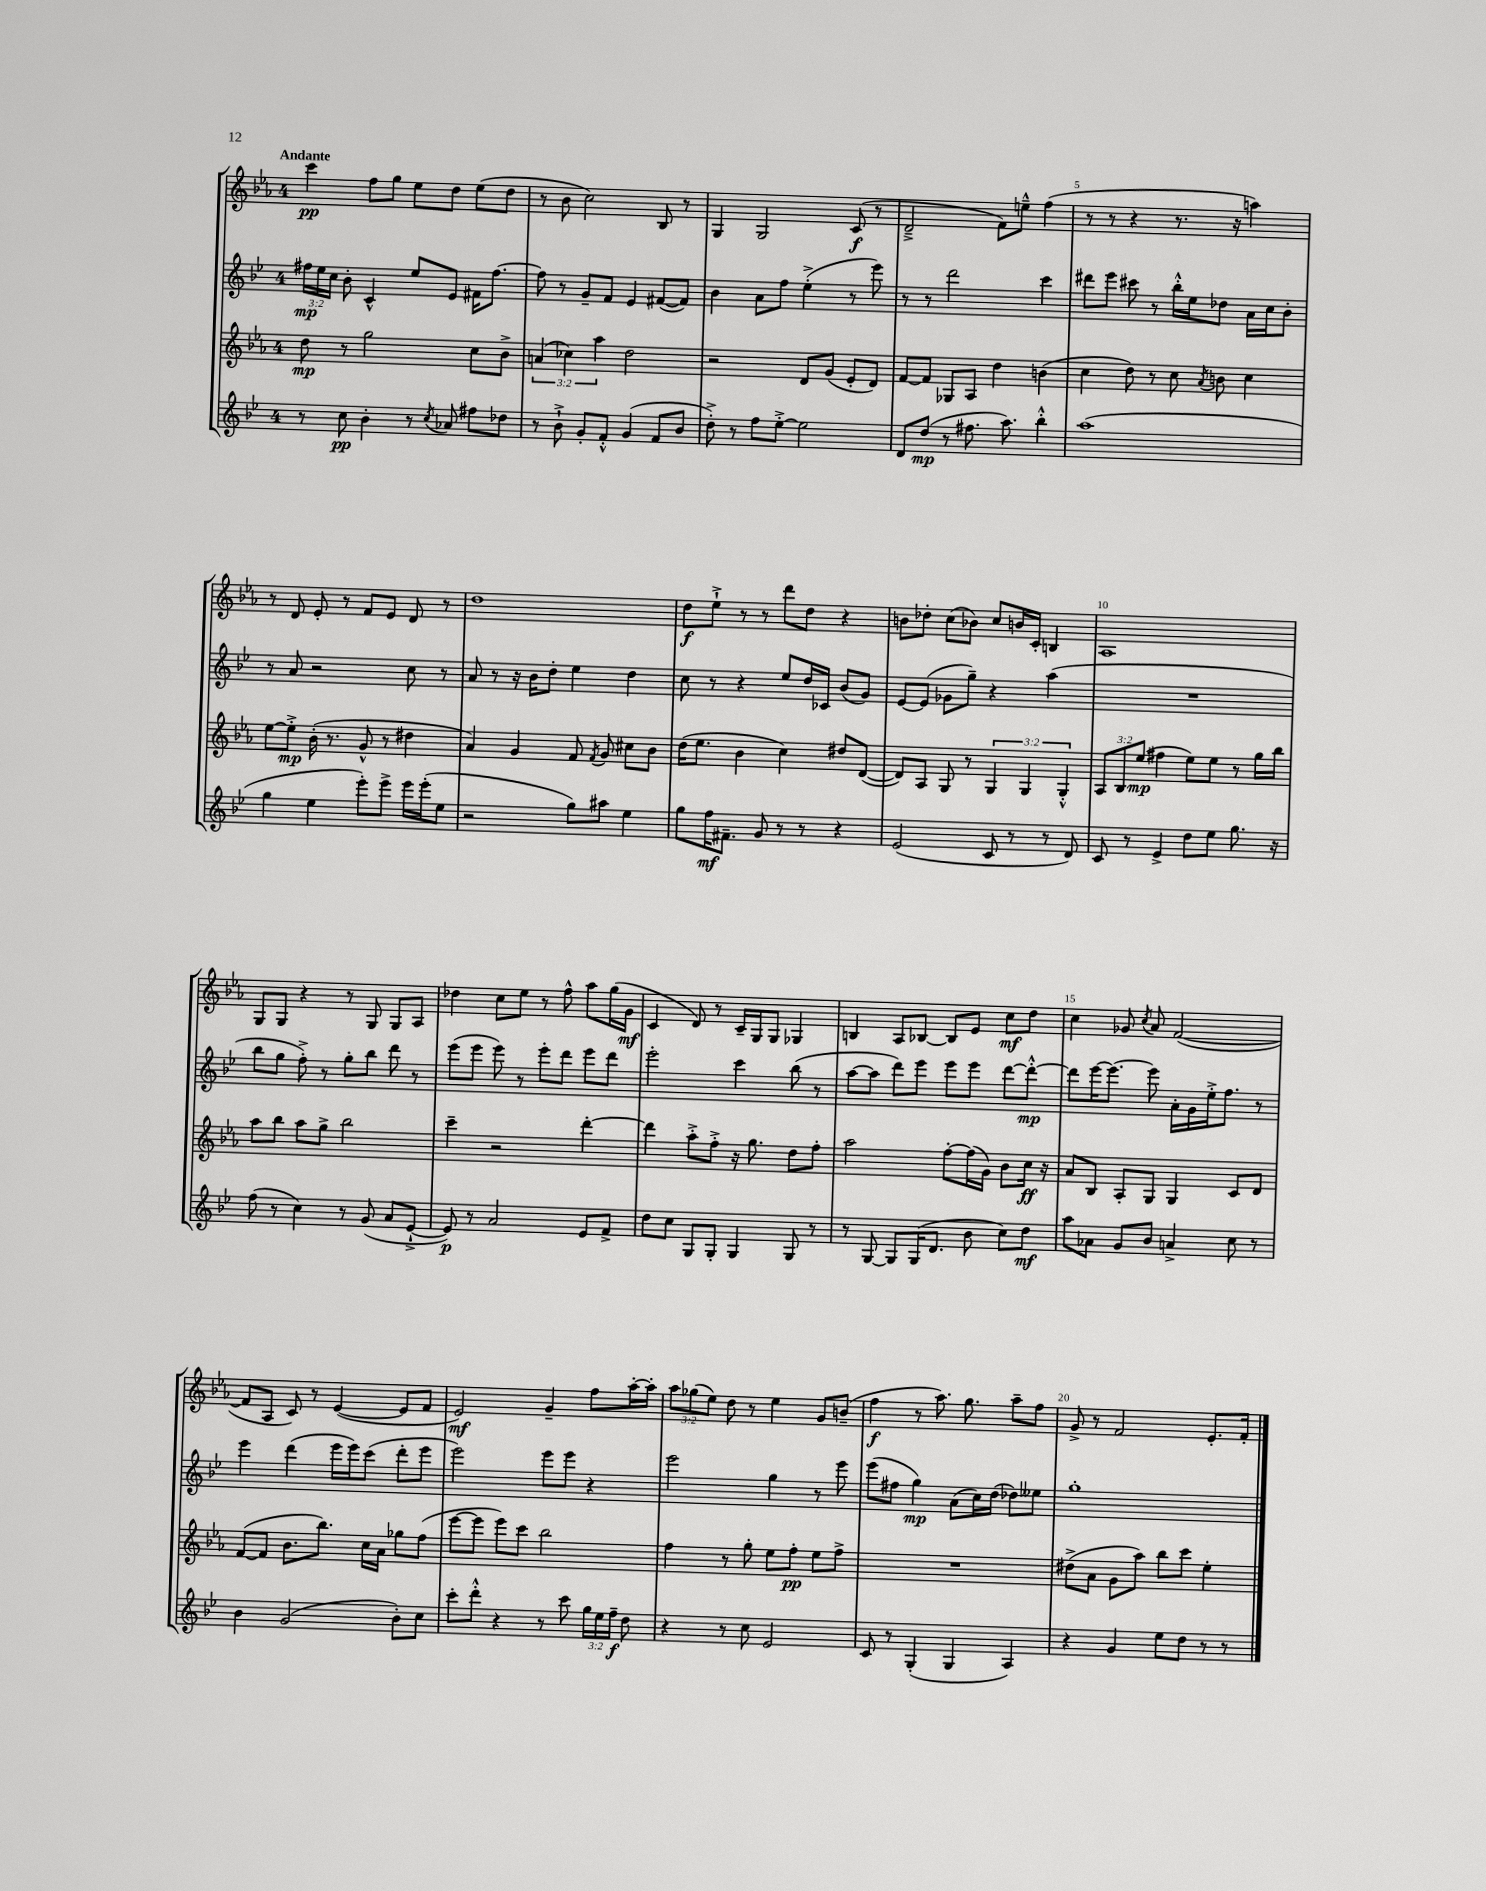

**kern	**kern	**kern	**kern
*staff4	*staff3	*staff2	*staff1
*clefG2	*clefG2	*clefG2	*clefG2
*k[b-e-]	*k[b-e-a-]	*k[b-e-]	*k[b-e-a-]
*M4/4	*M4/4	*M4/4	*M4/4
8r	8dd\	24ff#\LL	4ccc\
.	.	24ee-\	.
.	.	24cc\JJ	.
8cc\	8r	8b-'\	.
4b-'\	2gg\	4c^^/	8ff\L
.	.	.	8gg\J
8r	.	8ee-/L	8ee-\L
8qcc/	.	.	.
8a-/	.	8e-/J	8dd\J
8ff#\L	8cc\L	16f#\LK	(8ee-\L
.	.	[8.ff#\J	.
8dd-\J	8b-^\J	.	8dd\J
=	=	=	=
8r	(6a/	8ff#\]	8r
8b-`^\	.	8r	8b-\
.	6cc-\)	.	.
8g'/L	.	8g~/L	2cc\)
.	6aa-\	.	.
8f'^^/J	.	8f/J	.
(4g/	2dd\	4e-/	.
8f/L	.	([8f#/L	8B-/
8b-/J	.	8f#/]J)	8r
=	=	=	=
8dd'^\)	2r	4b-\	4G/
8r	.	.	.
8ff\L	.	8a\L	2G/
[8ee-'^\J	.	8ff\J	.
2ee-\]	8d/L	(4ee-'^\	.
.	(8g/J	.	.
.	8e-'/L	8r	(8c/
.	8d/J)	8eee-\)	8r
=	=	=	=
8d/L	[8f/L	8r	2d~^/
(8dd/J	8f/]J	8r	.
8r	8G-/L	2ddd\	.
8.ff#\	8A-/J	.	.
.	4dd\	.	8f\L)
8.aa\)	.	.	.
.	.	.	8ee~^^\J
4bb-'^^\	(4b\	4ccc\	(4ff\
=	=	=	=
(1aa	4cc\	8ddd#\L	8r
.	.	8eee-\J	8r
.	8dd\)	8ccc#\	4r
.	8r	8r	.
.	8cc\	16bb-'^^\LL	8.r
.	.	16ee-\J	.
.	8qa-/	.	.
.	8b\	8dd-\J	.
.	.	.	16r
.	4cc\	16a\LL	4aa\)
.	.	16cc\J	.
.	.	8b-'\J	.
=	=	=	=
4gg\	[8ee-\L	8r	8r
.	8ee-'^\]J	8a/	8d/
4ee-\	(16b-'\	2r	8e-'/
.	8.r	.	.
.	.	.	8r
8eee-'\L)	8g^^/	.	8f/L
8eee-^\J	8r	.	8e-/J
16eee-\LL	4dd#\	8cc\	8d/
(16eee-'\J	.	.	.
8ee-\J	.	8r	8r
=	=	=	=
2r	4a-/)	8a/	1dd
.	.	8r	.
.	4g/	16r	.
.	.	16b-\LK	.
.	.	8dd'\J	.
8gg\L)	8f/	4ee-\	.
.	8qf/	.	.
8aa#\J	8g/	.	.
4ee-\	8cc#\L	4dd\	.
.	8b-\J	.	.
=	=	=	=
8gg\L	(16dd\LK	8cc\	8dd\L
.	8.ee-\J	.	.
16ff\K	.	8r	8ee-`^\J
8.f#~\J	.	.	.
.	4b-\	4r	8r
8g/	.	.	8r
8r	4cc\)	8ee-/L	8ddd\L
8r	.	16dd/L	8dd\J
.	.	16c-/JJ	.
4r	8dd#/L	(8b-/L	4r
.	([8d/J	8g/J)	.
=	=	=	=
(2e-/	8d/]L)	[8e-/L	8b\L
.	8A-/J	(8e-/]J	8dd-'\J
.	8G/	8g-\L	(8cc\L
.	8r	8gg~\J)	8b-\J)
8c/	6G/	4r	8cc/L
8r	.	.	16b/L
.	6G/	.	.
.	.	.	16c'/JJ
8r	.	(4aa\	4B/
.	6G'^^/	.	.
8d/)	.	.	.
=	=	=	=
8c/	12A-/L	1r	1A-
.	12B-/	.	.
8r	.	.	.
.	(12ee-/J	.	.
4e-^/	4ff#\	.	.
8dd\L	8ee-\L)	.	.
8ee-\J	8ee-\J	.	.
8.gg\	8r	.	.
.	16gg\LL	.	.
16r	16bb-\JJ	.	.
=	=	=	=
(8ff\	8aa-\L	8bb-\L	8G/L
8r	8bb-\J	8gg\J	8G/J
4cc\)	8aa-\L	8ff'^\)	4r
.	8gg^\J	8r	.
8r	2bb-\	8gg'\L	8r
(8g/	.	8bb-\J	8G/
8a/L	.	8ddd\	8G/L
[8e-`^/J	.	8r	8A-/J
=	=	=	=
8e-/])	4ccc~\	(8eee-\L	4dd-\
8r	.	8eee-\J	.
2a/	2r	8eee-\)	8cc\L
.	.	8r	8ee-\J
.	.	8eee-'\L	8r
.	.	8ddd\J	8ff^^\
8e-/L	[4ddd'\	8eee-\L	8aa-\L
8f^/J	.	8ddd\J	(16gg\L
.	.	.	16g\JJ
=	=	=	=
8dd\L	4ddd\]	2eee-'\	4c/
8cc\J	.	.	.
8G/L	8aa-'^\L	.	8d/)
8G'/J	8ff'^\J	.	8r
4G/	16r	4ccc\	16c~/LL
.	8.gg\	.	16G/J
.	.	.	8G/J
8G/	8dd\L	(8bb-\	4G-/
8r	8ff'\J	8r	.
=	=	=	=
8r	2aa-\	[8aa\L	4B/
[8G/	.	8aa\]J	.
8G/]L	.	8ddd\L)	8A-/L
(16G/K	.	8eee-\J	[8B-/J
8.d/J	.	.	.
.	[8ff'\L	8eee-\L	8B-/]L
8b-\	(16ff\]L	8eee-\J	8e-/J
.	16g\JJ)	.	.
8cc\L)	8b-\L	[8ddd\L	8cc\L
8dd\J	16cc\Jk	8ddd'^^\_J	8dd\J
.	16r	.	.
=	=	=	=
8aa\L	8a-/L	8ddd\]L	4cc\
8a-\J	8B-/J	[16eee-\K	.
.	.	8.eee-\_J	.
8g/L	8A-'/L	.	8g-/
.	.	.	8qcc/
8b-/J	8G/J	8eee-\]	8a-/
4a^/	4G/	16a'\LL	([2f/
.	.	16g\	.
.	.	16ee-'^\J	.
.	.	8.ff\J	.
8cc\	8c/L	.	.
8r	8d/J	8r	.
=	=	=	=
4b-\	([8f/L	4eee-\	8f/]L
.	8f/]J	.	8A-/J
(2g/	8.b-\L	(4ddd\	8c/)
.	.	.	8r
.	8.bb-\J)	.	.
.	.	16eee-\LL	([4e-/
.	.	16eee-\J)	.
.	16cc\LL	(8ccc\J	.
.	16a-\JJ	.	.
8b-'\L)	8gg-\L	8ddd'\L	8e-/]L
8cc\J	(8ff\J	8eee-\J	8f/J
=	=	=	=
8ccc'\L	[8eee-\L	2eee-\)	2e-/)
8ddd'^^\J	8eee-\]J	.	.
4r	8eee-\L)	.	.
.	8ccc\J	.	.
8r	2bb-\	8eee-\L	4g~/
8ccc\	.	8eee-\J	.
24gg\LL	.	4r	8ff\L
24ee-\	.	.	.
24ff~\JJ	.	.	.
8dd\	.	.	[16aa-'\L
.	.	.	16aa-'\]JJ
=	=	=	=
4r	4ff\	2eee-\	12aa-\L
.	.	.	(12gg-\
.	.	.	12ee-\J)
8r	8r	.	8dd\
8cc\	8gg'\	.	8r
2e-/	8ee-\L	4gg\	4ee-\
.	8ff'\J	.	.
.	8ee-\L	8r	8g/L
.	8ff^\J	8eee-\	(8b~/J
=	=	=	=
8c/	1r	(8eee-\L	4ff\
8r	.	8ff#\J	.
(4G'/	.	4gg\)	8r
.	.	.	8.aa-\)
4G/	.	(8a\L	.
.	.	.	8.gg\
.	.	16cc\L)	.
.	.	(16dd\JJ	.
4A/)	.	8dd-\L)	8aa-~\L
.	.	8ee--\J	8ff\J
=	=	=	=
4r	(8dd#^\L	1gg'	8g^/
.	8a-\J	.	8r
4g/	8g\L	.	2f/
.	8aa-\J)	.	.
8ee-\L	8bb-\L	.	.
8dd\J	8ccc\J	.	.
8r	4ee-'\	.	8.e-'/L
8r	.	.	.
.	.	.	16f'/Jk
==	==	==	==
*-	*-	*-	*-
